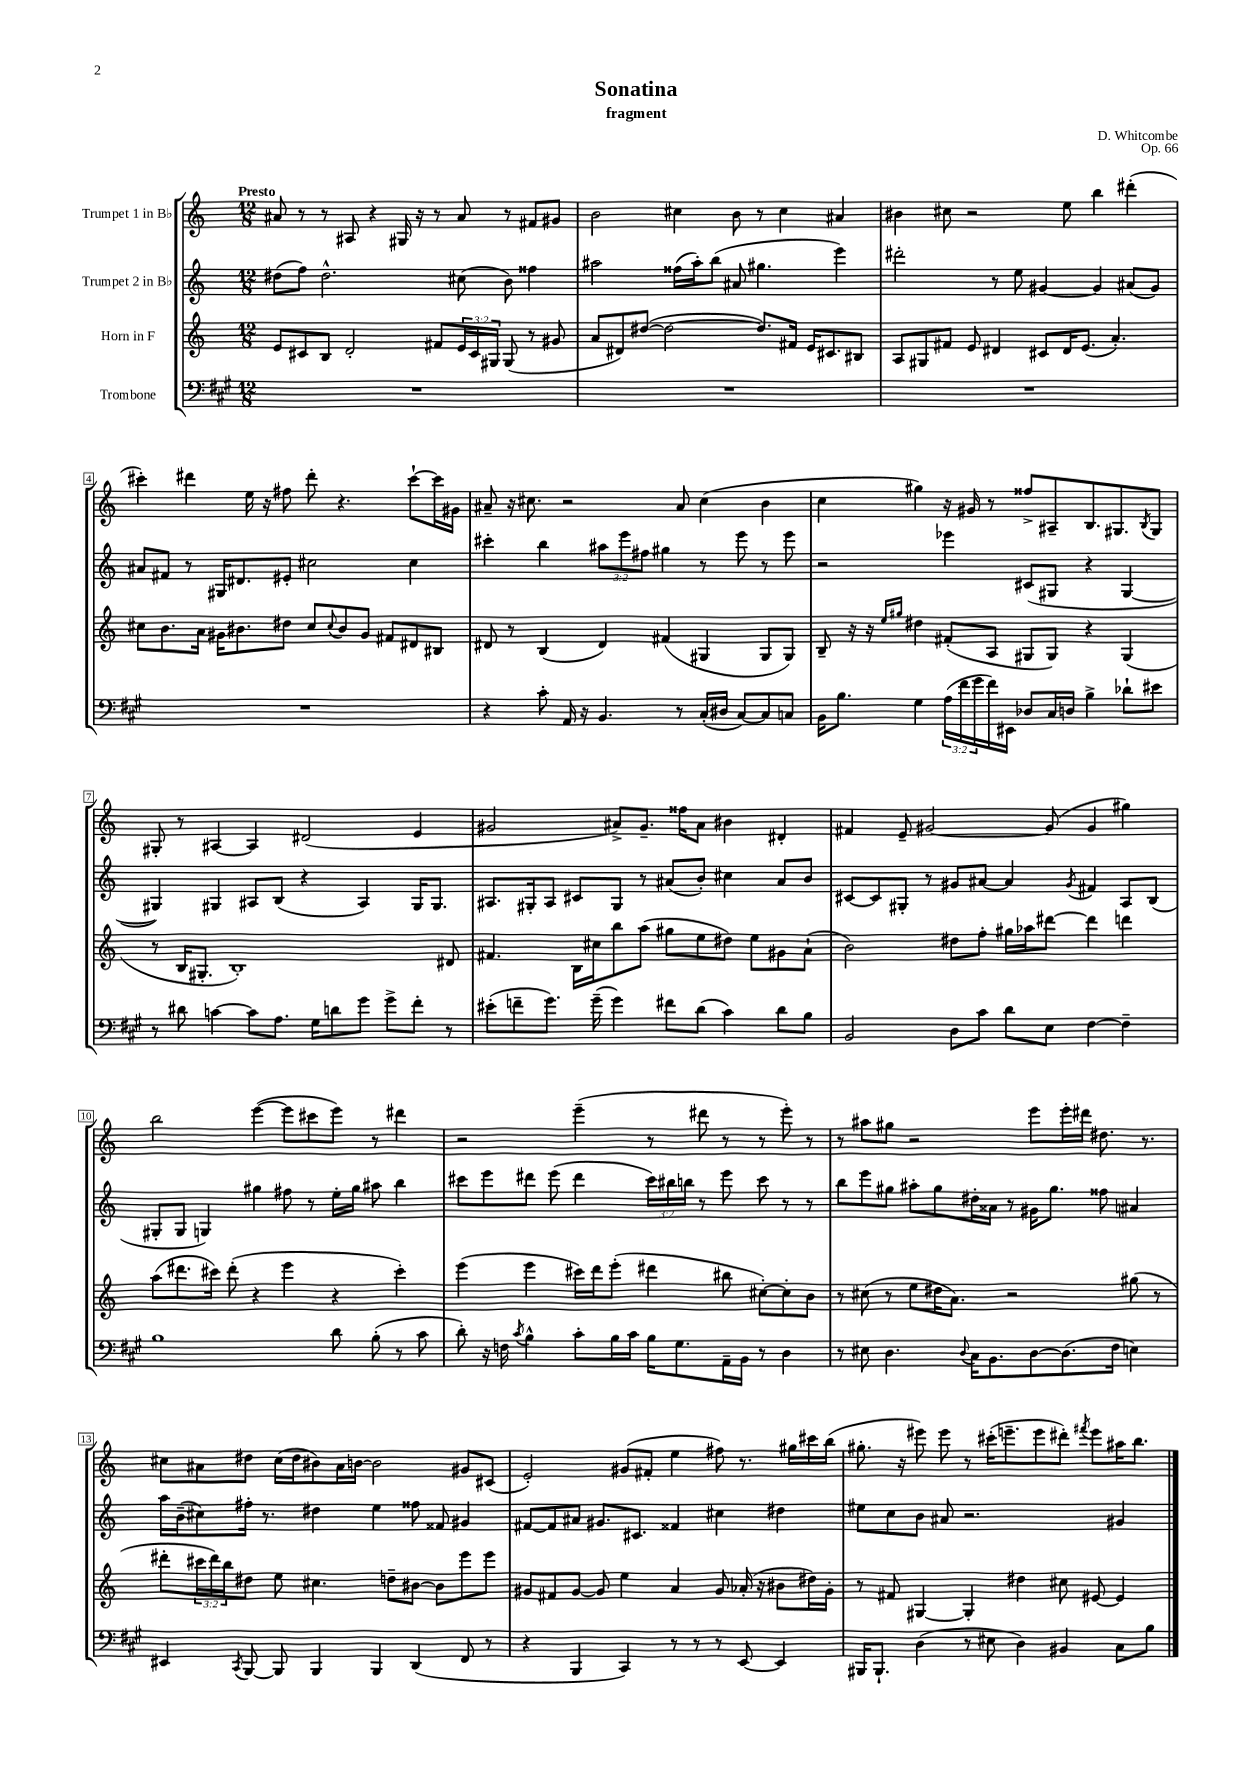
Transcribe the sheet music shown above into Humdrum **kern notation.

**kern	**kern	**kern	**kern
*part4	*part3	*part2	*part1
*staff4	*staff3	*staff2	*staff1
*I"Trombone	*I"Horn in F	*I"Trumpet 2 in B♭	*I"Trumpet 1 in B♭
*clefF4	*clefG2	*clefG2	*clefG2
*k[f#c#g#]	*k[]	*k[]	*k[]
*M12/8	*M12/8	*M12/8	*M12/8
=1	=1	=1	=1
!	!	!	!LO:TX:a:B:t=Presto
1.r	8e/L	(8dd#X\L	8a#X/
.	8c#X/	8ff\J)	8r
.	8B/J	2.dd#^^\	8r
.	2d'/	.	8A#X/
.	.	.	4r
.	.	.	16G#X/
.	.	.	16r
.	8f#X/L	.	8r
.	24e/L	(8cc#X\	8a#/
.	24c#/	.	.
.	24G#X/JJ	.	.
.	(8G#/	8b\)	8r
.	8r	4ff##X\	8f#X/L
.	8g#X/	.	8g#X/J
=2	=2	=2	=2
1.r	8a/L	2aa#X\	2b\
.	8d#X/)	.	.
.	([8dd#X/J	.	.
.	2dd#\_	.	.
.	.	(16ff##X\LL	4cc#X\
.	.	16aa#'\J)	.
.	.	(8bb\J	.
.	.	8a#X/	8b\
.	8.dd#/L])	4.gg#X\	8r
.	.	.	4cc#\
.	16f#X/Jk	.	.
.	16e/KL	.	.
.	8.c#X/	.	.
.	.	4eee\)	4a#X/
.	8B#X/J	.	.
=3	=3	=3	=3
1.r	8A/L	2ddd#X'\	4b#X\
.	8G#X/	.	.
.	8f#X/J	.	8cc#X\
.	8e/	.	2r
.	4d#X/	8r	.
.	.	8ee\	.
.	8c#X/L	[4g#X/	.
.	16d#/K	.	8ee\
.	(8.e/J	.	.
.	.	4g#/]	4bb\
.	4.a'/)	.	.
.	.	(8a#X/L	(4ddd#X'\
.	.	8g#/J)	.
!!LO:LB:g=z
=4	=4	=4	=4
1.r	8cc#X\L	8a#X/L	4ccc#X'\)
.	8.b\	8f#X/J	.
.	.	8r	4ddd#X\
.	16a\Jk	.	.
.	16g#X\KL	16G#X/KL	.
.	8.b#X\	8.d#X/	.
.	.	.	16ee\
.	.	.	16r
.	8dd#X\J	8e#X'/J	8ff#X\
.	8cc#/L	2cc#X\	8ddd#'\
.	8qqcc#/	.	.
.	8b#/	.	4.r
.	8g#/J	.	.
.	8f#X/L	.	.
.	8d#X/	4cc#\	[8ccc#`\L
.	8B#X/J	.	16ccc#\L]
.	.	.	16g#X\JJ
=5	=5	=5	=5
4r	8d#X/	4ccc#X'\	8a#X~/
.	8r	.	16r
.	.	.	8.cc#X\
8c#'\	(4B/	4bb\	.
16AA/	.	.	2r
16r	.	.	.
4.BB/	4d#/)	12aa#X\L	.
.	.	12eee\	.
.	.	12ff#X\J	.
.	(4f#X/	4gg#X\	.
8r	.	.	8a#/
(16C#'/LL	4G#X/	8r	(4cc#\
16D#X/JJ	.	.	.
[8C#/L)	.	8eee\	.
8C#/]	8G#/L	8r	4b\
8Cn/J	8G#/J)	8eee\	.
=6	=6	=6	=6
16BB\KL	8B~/	2r	4cc\
8.B\J	.	.	.
.	16r	.	.
.	16r	.	.
.	16qqee/LL	.	.
.	16qqgg#X/JJ	.	.
4G#\	4dd#X\	.	4gg#X\)
(24A\LL	(8f#X'/L	4eee-X\	16r
24f#\	.	.	.
.	.	.	16g#X/
24g#\	.	.	.
16f#\)	8A/J	.	8r
16EE#X\JJ	.	.	.
8D-X/L	8G#X/L	(8c#X/L	8ff##X^/L
16C#/L	8G#/J)	8G#X/J	8A#X~/
16Dn/JJ	.	.	.
4B^\	4r	4r	8.B/
.	.	.	8.G#X/
8d-X`\L	(4G#/	[4G#/	.
.	.	.	8qB/
8e#X\J	.	.	8G#/J
!!LO:LB:g=z
=7	=7	=7	=7
8r	8r	4G#X/])	8G#X'/
8d#X\	16B/KL	.	8r
.	8.G#X'/J	.	.
[4cn\	.	4G#X/	[4A#X/
.	1B')	.	.
8c\L]	.	8A#X/L	4A#/]
8.A\J	.	(8B/J	.
.	.	4r	(2d#X/
16G#\KL	.	.	.
8dn\	.	.	.
8g#\J	.	4A#/)	.
8g#^\L	.	.	.
8f#'\J	.	16G#/KL	4e/
.	.	8.G#/J	.
8r	8d#X/	.	.
=8	=8	=8	=8
(8e#X'\L	4.f#X/	8.A#X/L	2g#X/
8fn~\	.	.	.
.	.	16G#X'/k	.
8.g#\J)	.	8A#/J	.
.	16B\LL	8c#X/L	.
(16g#~\	16cc#X\J	.	.
4g#\)	8bb\	8G#/J	8a#X^/L)
.	(8aa\J	8r	8.g#~/J
8f#X\L	8gg#X\L	(8a#X/L	.
.	.	.	16ff##X\KL
(8d\J	8ee\	8b'/J)	8a#\J
4c#\)	8dd#X\J)	4cc#X\	4b#X\
.	8ee\L	.	.
8d\L	8g#X\	8a#/L	4d#X'/
8B\J	(8a`\J	8b/J	.
=9	=9	=9	=9
2BB/	2b\)	[8c#X/L	4f#X/
.	.	8c#/]	.
.	.	8G#X'/J	8e~/
.	.	8r	[2g#X/
8D\L	8dd#X\L	8g#X/L	.
8c#\J	8ff'\J	[8a#X/J	.
8d\L	16gg#X\LL	4a#/]	.
.	16aa-X\J	.	.
8E\J	[8ddd#X\J	.	(8g#/]
.	.	8qg#/	.
[4F#\	4ddd#\]	4f#X/	4g#/
4F#~\]	4dddn\	8A/L	4gg#X\)
.	.	(8B/J	.
!!LO:LB:g=z
=10	=10	=10	=10
1B	(8aa\L	8G#X'/L	2bb\
.	8.ddd#X\	8G#/J	.
.	.	4Gn/)	.
.	16ccc#X\Jk)	.	.
.	(8ddd#'\	.	.
.	4r	4gg#X\	([4eee\
.	4eee\	8ff#X\	8eee\L]
.	.	8r	8ccc#X\
8d\	4r	16ee'\LL	8eee\J)
.	.	16gg#\JJ	.
(8B'\	.	8aa#X\	8r
8r	4ccc#'\)	4bb\	4ddd#X\
8c#\	.	.	.
=11	=11	=11	=11
8d'\)	(4eee\	8ccc#X\L	2r
16r	.	8eee\	.
16Fn\	.	.	.
8qc#/	.	.	.
4B^^\	4eee\	8ddd#X\J	.
.	.	(8eee\	.
8c#'\L	16ccc#X\LL)	4ddd#\	(4eee~\
.	16ddd\J	.	.
16B\L	(8eee'\J	.	.
16c#\JJ	.	.	.
16B\KL	4ddd#X\	24ccc#\LL)	8r
.	.	24bb#X\	.
8.G#\	.	.	.
.	.	24bbn\JJ	.
.	.	8r	8ddd#X\
16AA~\L	8bb#X\	8eee\	8r
16BB\JJ	.	.	.
8r	[8cc#X'\L)	8ccc#\	8r
4D\	8cc#'\]	8r	8eee'\)
.	8b\J	8r	8r
=12	=12	=12	=12
8r	8r	8bb\L	8r
8E#X\	(8cc#X\	8eee\	8aa#X\L
4.D\	8r	8gg#X\J	8gg#X\J
.	8ee\L	8aa#X'\L	2r
.	16dd#X\K	8gg#\	.
.	8.a\J)	.	.
8qqD/	.	.	.
16C#\KL	.	16dd#X'\L	.
8.BB\	.	16a##X\JJ	.
.	2r	8r	.
[8D\	.	16g#X\KL	8eee\L
.	.	8.gg#\J	.
(8.D\]	.	.	16eee'\L
.	.	.	16ddd#X\JJ
.	.	8ff##X\	8.dd#X\
16F#\Jk	.	.	.
4En\)	(8gg#X\	4a#X/	.
.	.	.	8.r
.	8r	.	.
!!LO:LB:g=z
=13	=13	=13	=13
4EE#X/	8ddd#X'\L	16aa\LL	8cc#X\L
.	.	(16b~\J	.
.	24ccc#X\L	8cc#X\)	8a#X\
.	24ddd#\)	.	.
.	24bb\J	.	.
8qCC#/	.	.	.
[8BBB/	8dd#X\J	16ff#X'\Jk	8dd#X\J
.	.	8.r	.
8BBB/]	8ee\	.	(16cc#\LL
.	.	.	16dd#\J
4BBB/	4.cc#X\	4dd#X\	8b#X\)
.	.	.	16a#\L
.	.	.	[16bn\JJ
4BBB/	.	4ee\	2b\]
.	8ddn~\L	.	.
(4DD/	[8b#X\J	8ff##X\	.
.	8b#\L]	8f##X/	.
8FF#/	8eee\	4g#X/	8g#X/L
8r	8eee\J	.	(8c#X/J
=14	=14	=14	=14
4r	8g#X/L	[8f#X/L	2e'/)
.	8f#X/	8f#/]	.
4BBB/	[8g#/J	8a#X/J	.
.	8g#/]	8.g#X/L	.
4CC#/)	4ee\	.	(8g#X/L
.	.	8.c#X/J	.
.	.	.	8f#X'/J
8r	4a/	4f##X/	4ee\
8r	.	.	.
8r	8g#/	4cc#X\	8ff#X\)
[8EE/	(16a-X'/	.	8.r
.	16r	.	.
4EE/]	8b#X\L	4dd#X\	.
.	.	.	16gg#X\LL
.	16dd#X\L)	.	16ccc#X\
.	16g#'\JJ	.	(16bb\JJ
=15	=15	=15	=15
16BBB#X/KL	8r	8ee#X\L	8.gg#X'\
8.BBB#`/J	.	.	.
.	8f#X/	8cc\	.
.	.	.	16r
(4D\	[4G#X/	8b\J	8eee#X\)
.	.	8a#X/	8eee#\
8r	4G#'/]	2.r	8r
8E#X\	.	.	(16ccc#X'\KL
.	.	.	8.eeen~\
4D\)	4dd#X\	.	.
.	.	.	8eee\
4BB#X/	8cc#X\	.	8ddd#X'\J)
.	.	.	8qfff#X/
.	[8e#X/	.	8eee\L
8C#\L	4e#/]	4g#X/	16aa#X\K
.	.	.	8.bb\J
8B\J	.	.	.
==	==	==	==
*-	*-	*-	*-
